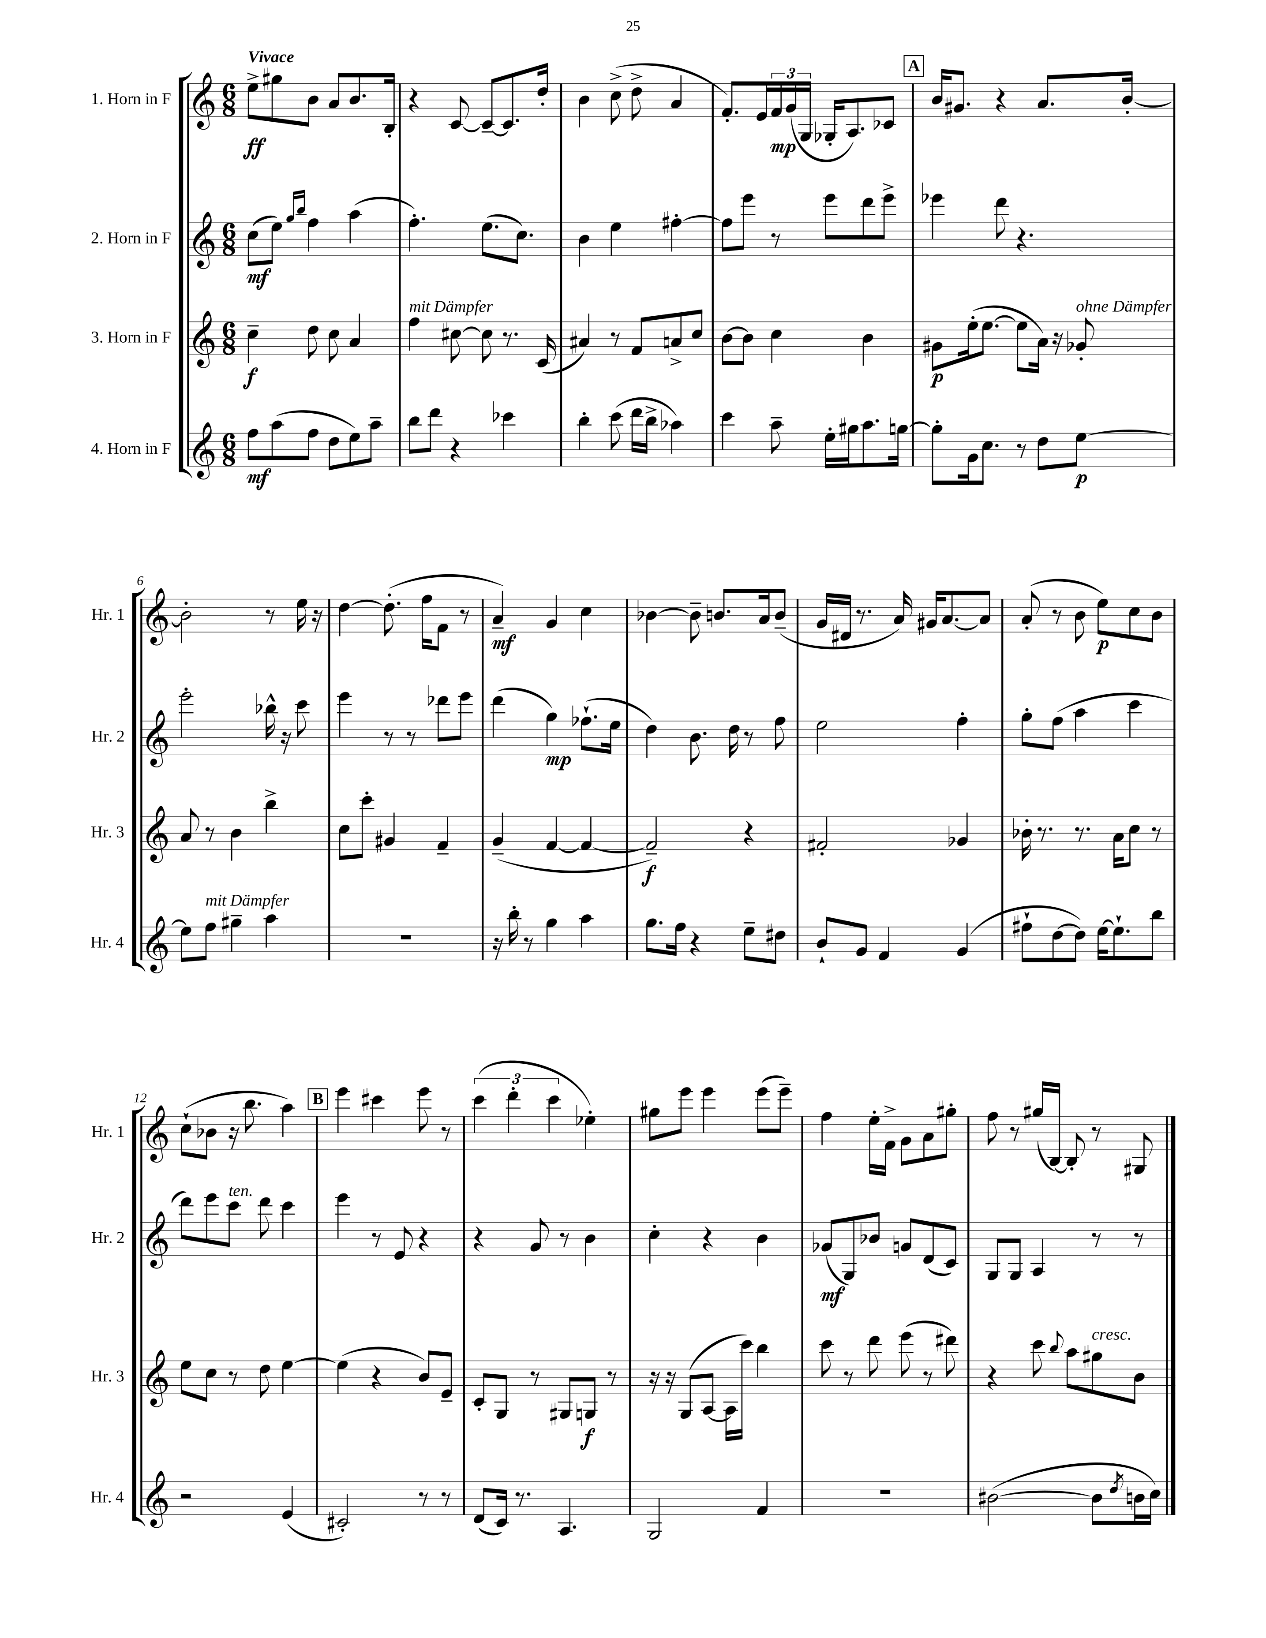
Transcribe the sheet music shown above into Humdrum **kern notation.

**kern	**kern	**kern	**kern
*staff4	*staff3	*staff2	*staff1
*clefG2	*clefG2	*clefG2	*clefG2
*k[]	*k[]	*k[]	*k[]
*M6/8	*M6/8	*M6/8	*M6/8
8ff	4cc~	(8cc	8ee^
(8aa	.	8ee)	8gg#
.	.	16qqgg	.
.	.	16qqbb	.
8ff	8dd	4ff	8b
8dd	8cc	.	8a
8ee)	4a	(4aa	8.b
8aa~	.	.	.
.	.	.	16B'
=	=	=	=
8bb	4ff	4.ff')	4r
8ddd	.	.	.
4r	[8cc#	.	[8c
.	8cc#]	(8.ee	8c~_
4ccc-	8.r	.	8.c]
.	.	8.cc)	.
.	(16c	.	16dd'
=	=	=	=
4bb'	4a#)	4b	4b
(8ccc	8r	4ee	(8cc^
16ddd	8f	.	8dd^
16bb^	.	.	.
4aa-)	8a^	[4ff#'	4a
.	8cc	.	.
=	=	=	=
4ccc	[8b	8ff#]	8.f')
.	8b]	8eee	.
.	.	.	16e
8aa~	4cc	8r	24f
.	.	.	(24g
.	.	.	24G
16ee'	.	8eee	16G-'
16gg#	.	.	8.A)
8.aa	4b	8ddd	.
.	.	8eee^	8c-
[16gg	.	.	.
=	=	=	=
8gg']	8g#	4eee-	16b
.	.	.	8.g#
16g	(16ee'	.	.
8.cc	[8.ee	.	.
.	.	8ddd	4r
8r	8ee]	4.r	.
8dd	16a)	.	8.a
.	16r	.	.
[8ee	8g-'	.	.
.	.	.	[16b'
=	=	=	=
8ee]	8a	2eee'	2b']
8ff	8r	.	.
4gg#~	4b	.	.
4aa	4bb^	16bb-^^	8r
.	.	16r	.
.	.	8ccc	16ee
.	.	.	16r
=	=	=	=
2.r	8cc	4eee	[4dd
.	8ccc'	.	.
.	4g#	8r	(8.dd']
.	.	8r	.
.	.	.	16ff
.	4f~	8ddd-	8f
.	.	8eee	8r
=	=	=	=
16r	(4g~	(4ddd	4a~)
16bb'	.	.	.
8r	.	.	.
4gg	[4f	4gg)	4g
4aa	4f_	(8.ff-`	4cc
.	.	16ee	.
=	=	=	=
8.gg	2f~])	4dd)	[4b-
16ff	.	.	.
4r	.	8.b	8b-~]
.	.	.	8.b
.	.	16dd	.
8ee~	4r	8r	.
.	.	.	16a
8dd#	.	8ff	(8b~
=	=	=	=
8b`	2f#'	2ee	16g
.	.	.	16d#
8g	.	.	8.r
4f	.	.	.
.	.	.	16a)
.	.	.	16g#
.	.	.	[8.a
(4g	4g-	4ff'	.
.	.	.	8a]
=	=	=	=
8ff#`	16b-'	8gg'	(8a'
.	8.r	.	.
[8dd	.	(8ff	8r
8dd])	8.r	4aa	8b
[16ee	.	.	8ee)
8.ee`]	16a	.	.
.	8cc	4ccc	8cc
8bb	8r	.	8b
=	=	=	=
2r	8ee	8ddd)	(8cc`
.	8cc	8eee	8b-
.	8r	8ccc	16r
.	.	.	8.bb
.	8dd	8ddd	.
(4e	[4ee	4ccc	4aa)
=	=	=	=
2c#')	(4ee]	4eee	4eee
.	4r	8r	4ccc#
.	.	8e	.
8r	8b)	4r	8eee
8r	8e~	.	8r
=	=	=	=
(8d	8c'	4r	(6ccc
16c)	8G	.	.
.	.	.	6ddd'
8.r	.	.	.
.	8r	8g	.
.	.	.	6ccc
4.A	8G#	8r	.
.	8G	4b	4ee-')
.	8r	.	.
=	=	=	=
2G	16r	4cc'	8gg#
.	16r	.	.
.	(8G	.	8eee
.	[8A	4r	4eee
.	16A]	.	.
.	16ccc)	.	.
4f	4bb	4b	(8eee
.	.	.	8eee~)
=	=	=	=
2.r	8ccc	(8g-	4ff
.	8r	8G)	.
.	8ddd	8b-	16ee'
.	.	.	16f^
.	(8eee	8g	8g
.	8r	(8d	8a
.	8ddd#)	8c)	8gg#'
=	=	=	=
([2b#	4r	8G	8ff
.	.	8G	8r
.	8ccc	4A	(16gg#
.	.	.	[16B)
.	8qqbb	.	.
.	8aa	.	8B']
8b#]	8gg#	8r	8r
8qdd	.	.	.
16b	8b	8r	8G#
16cc)	.	.	.
==	==	==	==
*-	*-	*-	*-
